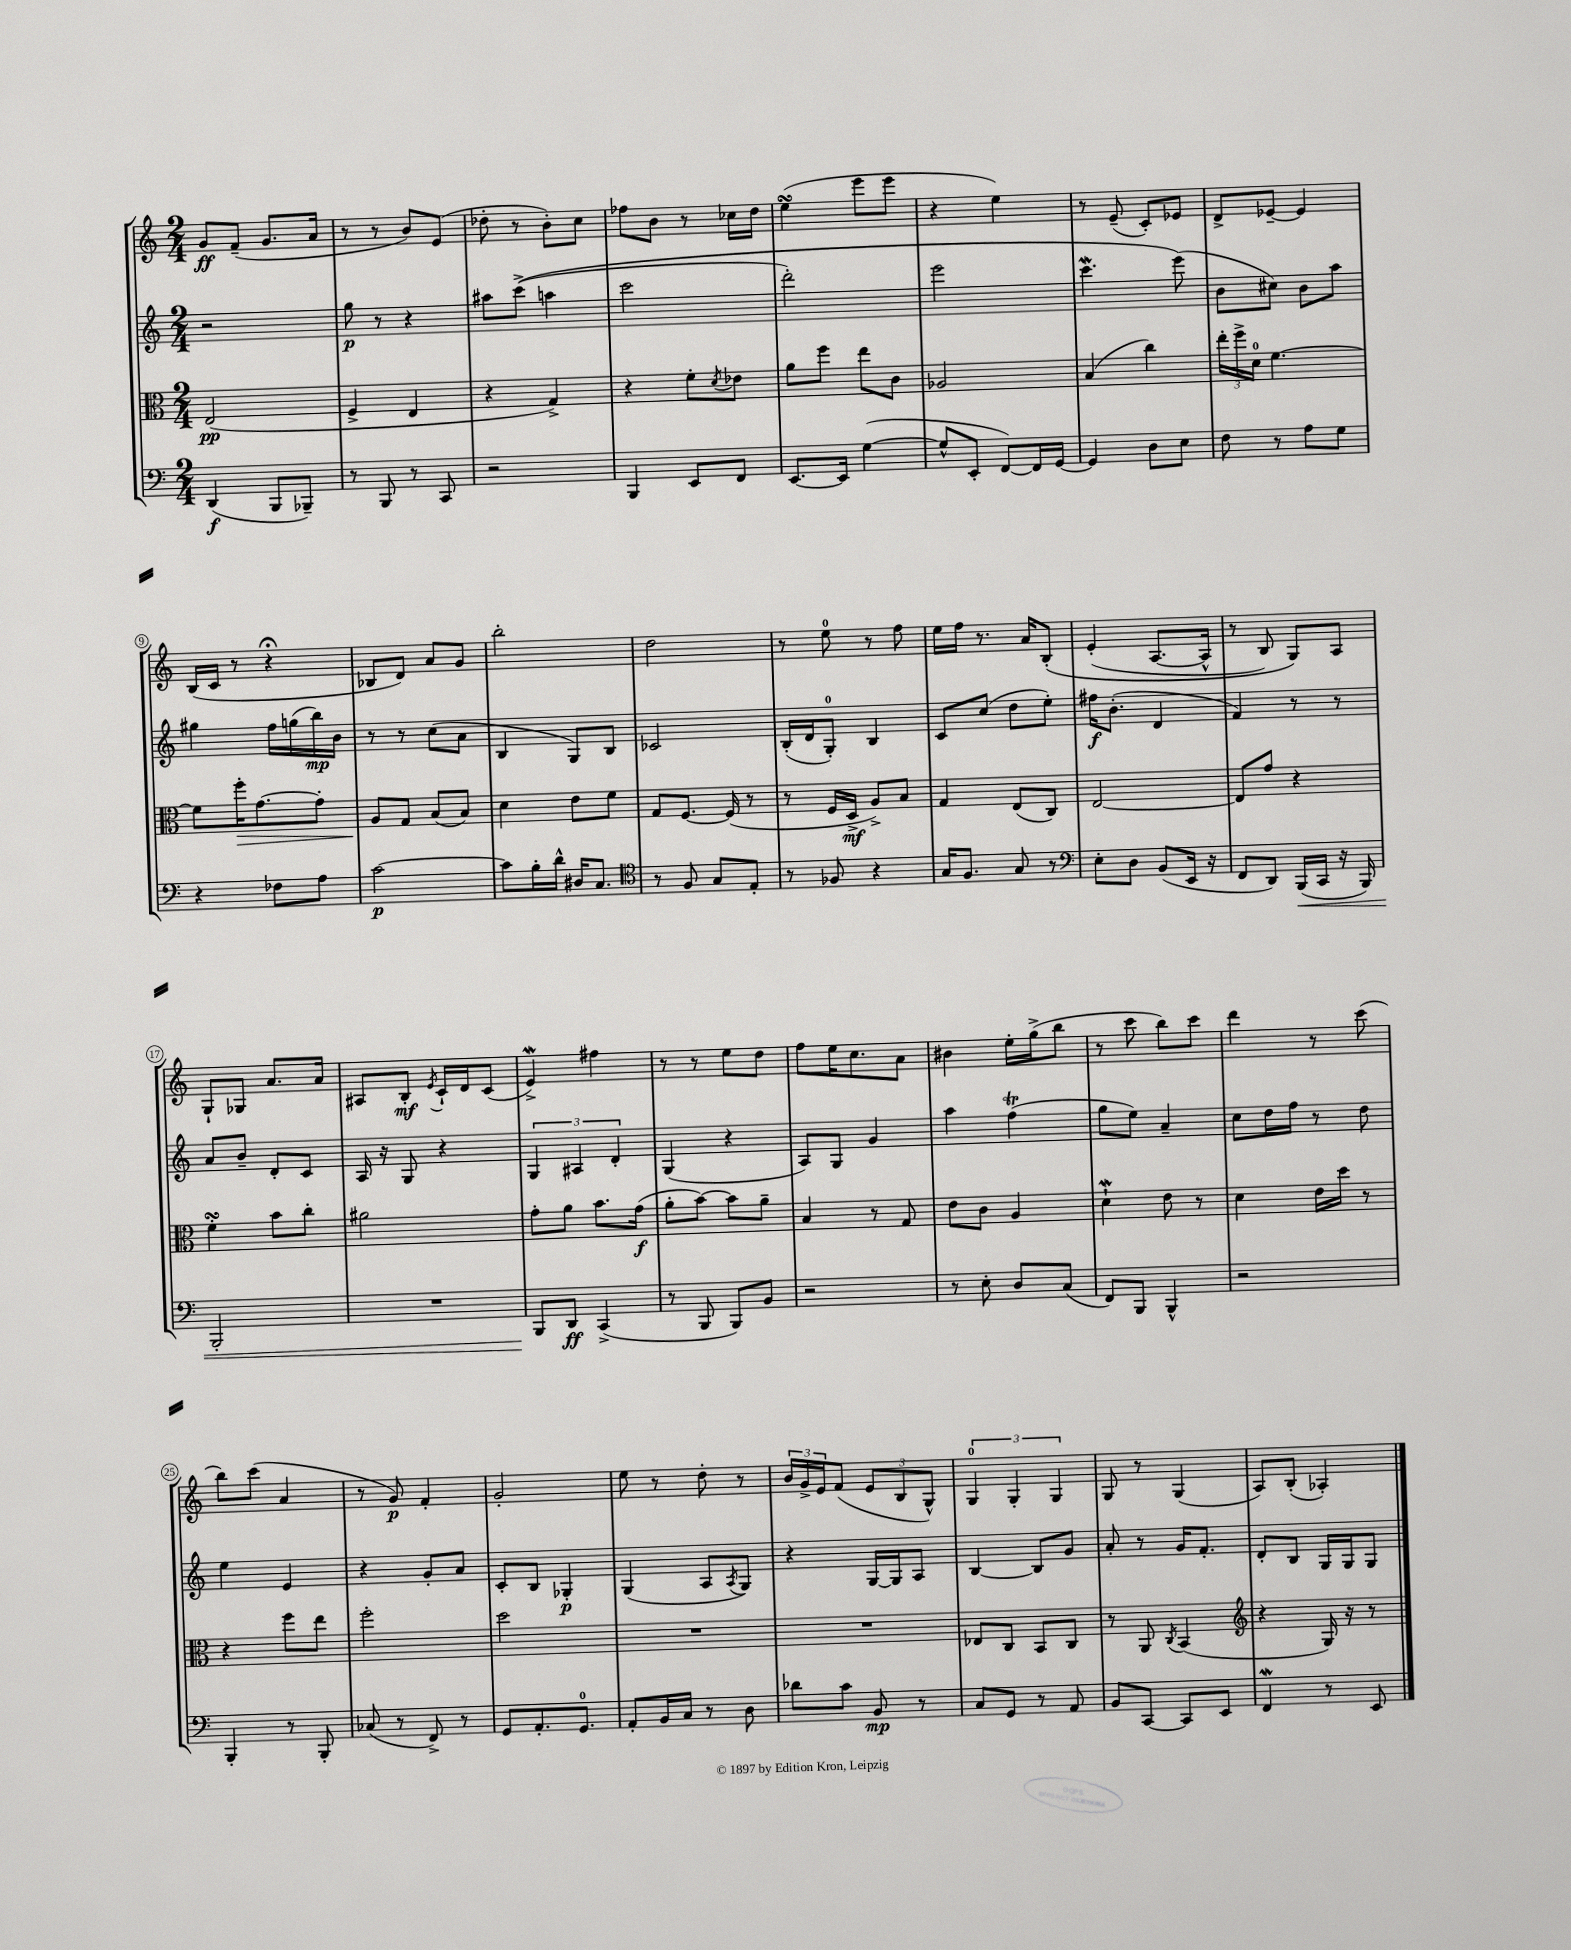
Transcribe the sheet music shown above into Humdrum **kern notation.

**kern	**kern	**kern	**kern
*staff4	*staff3	*staff2	*staff1
*clefF4	*clefC3	*clefG2	*clefG2
*k[]	*k[]	*k[]	*k[]
*M2/4	*M2/4	*M2/4	*M2/4
(4DD	(2E	2r	8g
.	.	.	(8f~
8BBB	.	.	8.g
8BBB-~)	.	.	.
.	.	.	16a
=	=	=	=
8r	4F^	8gg	8r
8BBB	.	8r	8r
8r	4E	4r	8b)
8CC	.	.	(8e
=	=	=	=
2r	4r	8aa#	8dd-'
.	.	&((8ccc^	8r
.	4G^)	4aa	8b')
.	.	.	8cc
=	=	=	=
4BBB	4r	2ccc	8ff-
.	.	.	8b
8EE	8f'	.	8r
.	8qd	.	.
8FF	8e-	.	16cc-
.	.	.	16dd
=	=	=	=
[8.EE	8a	2ddd')	(4ee
.	8ff	.	.
16EE]	.	.	.
([4G	8ee	.	8eee
.	8c	.	8eee
=	=	=	=
8G^^]	2A-	2eee	4r
8EE'	.	.	.
[8FF)	.	.	4ee)
16FF]	.	.	.
[16GG	.	.	.
=	=	=	=
4GG]	(4B	4.ccc	8r
.	.	.	(8e~
8D	4cc)	.	8c')
8E	.	(8eee&)	8e-
=	=	=	=
8F	24ee'	8b	8d^
.	24ff^	.	.
.	24d	.	.
8r	[4.f	8cc#)	[8e-~
8A	.	8b	4e-]
8G	.	8aa	.
=	=	=	=
4r	8f]	4gg#	(16B
.	.	.	16c
.	16ff'	.	8r
.	[8.g	.	.
8F-	.	16ff	4r;
.	.	(16gg	.
8A	8g']	16bb)	.
.	.	16b	.
=	=	=	=
[2c	8A	8r	8B-
.	8G	8r	8d)
.	(8B	(8cc	8a
.	8B)	8a	8g
=	=	=	=
8c]	4d	4B	2bb'
16B'	.	.	.
16d^^	.	.	.
16D#	8e	8G)	.
8.C	.	.	.
.	8f	8B	.
=	=	=	=
*clefC4	*	*	*
8r	8G	2c-	2dd
8F	[8.F	.	.
8G	.	.	.
.	(16F]	.	.
8E'	8r	.	.
=	=	=	=
8r	8r	(16B'	8r
.	.	16d	.
8F-	16F	8G')	8ee
.	16D^	.	.
4r	8A^)	4B	8r
.	8B	.	8ff
=	=	=	=
16G	4G	8c	16ee
8.F	.	.	16ff
.	.	(8cc	8.r
8G	(8E	8dd	.
.	.	.	16a
8r	8C)	8ee')	&(8B'
=	=	=	=
*clefF4	*	*	*
8E'	[2E	16ff#	(4e'
.	.	(8.b'	.
8D	.	.	.
(8BB	.	4d	[8.A
16EE	.	.	.
16r	.	.	16A^^]
=	=	=	=
8FF	8E]	4f)	8r
8DD)	8g	.	8B)
(16BBB	4r	8r	8G&)
16CC	.	.	.
16r	.	8r	8A
16BBB)	.	.	.
=	=	=	=
2BBB'	4f'	8a	8G`
.	.	8b~	8G-
.	8b	8d'	8.a
.	8cc'	8c	.
.	.	.	16a
=	=	=	=
2r	2a#	16A	8A#
.	.	16r	.
.	.	8G	8B'
.	.	.	8qe
.	.	4r	16c`
.	.	.	16d
.	.	.	(8c
=	=	=	=
8BBB	8g'	6G	4e^)
8DD	8a	.	.
.	.	6A#	.
(4CC^	8.b	.	4ff#
.	.	6d'	.
.	(16g	.	.
=	=	=	=
8r	8a'	(4G	8r
8BBB	[8b)	.	8r
8BBB)	8b]	4r	8ee
8BB	8a~	.	8dd
=	=	=	=
2r	4B	8A)	8ff
.	.	8G	16ee
.	.	.	8.cc
.	8r	4g	.
.	8G	.	8a
=	=	=	=
8r	8e	4aa	4b#
8E'	8c	.	.
8D	4A	(4ff	16ee'
.	.	.	(16gg^
(8C	.	.	8bb
=	=	=	=
8FF)	4d`	8gg	8r
8BBB	.	8ee)	8ccc
4BBB^^	8e	4a~	8bb)
.	8r	.	8ccc
=	=	=	=
2r	4d	8cc	4ddd
.	.	16dd	.
.	.	16ff	.
.	16e	8r	8r
.	16dd	.	.
.	8r	8dd	(8ccc
=	=	=	=
4BBB'	4r	4ee	8bb)
.	.	.	(8ccc
8r	8ff	4e	4a
8BBB'	8ee	.	.
=	=	=	=
(8C-	2ff'	4r	8r
8r	.	.	8g)
8FF^)	.	8g'	4f'
8r	.	8a	.
=	=	=	=
8GG	2dd	8c'	2g'
8.AA'	.	8B	.
.	.	4G-'	.
8.GG	.	.	.
=	=	=	=
8AA'	2r	(4G	8ee
16BB	.	.	8r
16C	.	.	.
8r	.	8A	8dd'
.	.	8qA	.
8D	.	8G)	8r
=	=	=	=
8d-	2r	4r	24b
.	.	.	24g^
.	.	.	24e
8c	.	.	(8f
8BB	.	[16G	12e
.	.	16G]	.
.	.	.	12B
8r	.	8A	.
.	.	.	12G^^)
=	=	=	=
8C	8E-	[4B	6G
8GG	8C	.	.
.	.	.	6G'
8r	8BB	8B]	.
.	.	.	6G
8AA	8C	8g	.
=	=	=	=
8BB	8r	8a'	8G
[8CC	8AA	8r	8r
.	8qC	.	.
8CC]	(4BB	16g	(4G
.	.	8.f'	.
8EE	.	.	.
=	=	=	=
*	*clefG2	*	*
4FF	4r	8d'	8A)
.	.	8B	(8B'
8r	16G)	16G	4A-')
.	16r	16G	.
8EE	8r	8G	.
==	==	==	==
*-	*-	*-	*-
